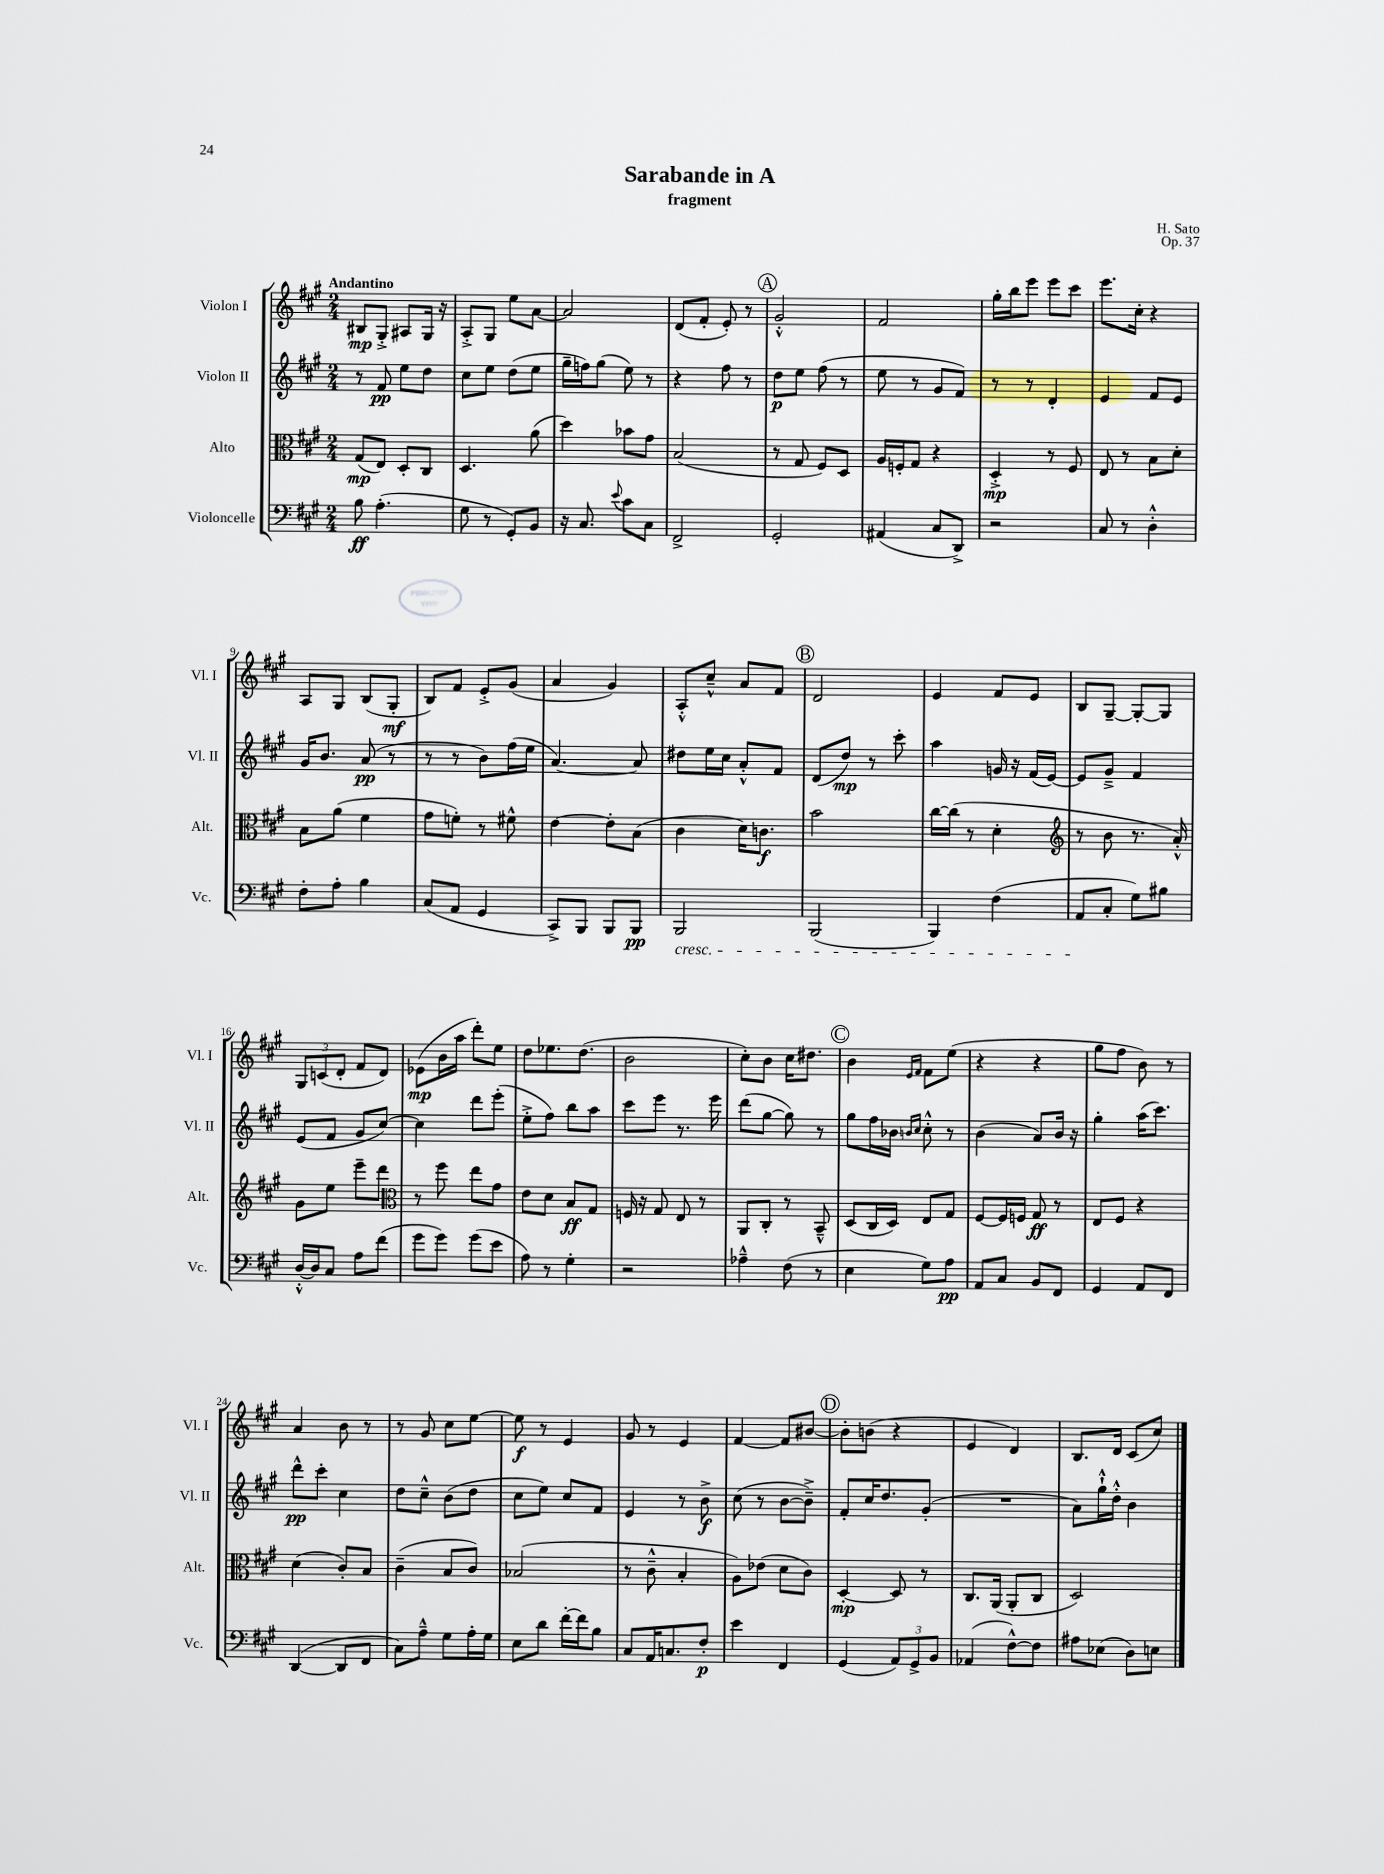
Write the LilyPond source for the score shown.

\header { title = "Sarabande in A" composer = "H. Sato" subtitle = "fragment" opus = "Op. 37" }
<<
\new StaffGroup <<
\new Staff = "s0" \with { instrumentName = "Violon I" shortInstrumentName = "Vl. I" } {
    \clef treble \key a \major \numericTimeSignature \time 2/4 \tempo "Andantino"
    bis8\mp gis8-.-> ais8 gis16 r16 |
    a8-.-> gis8 e''8 a'8~ |
    a'2 |
    d'8( fis'8-. e'8-.) r8 |
    \mark \markup { \circle "A" } gis'2-.-^ |
    fis'2 |
    gis''16-. b''16 e'''8 e'''8 cis'''8 |
    e'''8. cis''16-. r4 |
    a8 gis8 b8( gis8-.\mf |
    b8) fis'8 e'8-.-> gis'8( |
    a'4 gis'4) |
    a8-.-^ cis''8---^ a'8 fis'8 |
    \mark \markup { \circle "B" } d'2 |
    e'4 fis'8 e'8 |
    b8 gis8~-- gis8~-. gis8 |
    \tuplet 3/2 { gis8 c'8( d'8-. } fis'8 d'8) |
    ees'8\mp( b'16 a''16 d'''8-.) e''8 |
    d''8 ees''8. d''8.( |
    b'2 |
    cis''8-.) b'8 cis''16 dis''8. |
    \mark \markup { \circle "C" } b'4 \grace { e'16 fis'16 } fis'8 e''8( |
    r4 r4 |
    gis''8 fis''8 b'8) r8 |
    a'4 b'8 r8 |
    r8 gis'8 cis''8 e''8~ |
    e''8\f r8 e'4 |
    gis'8 r8 e'4 |
    fis'4~ fis'8 bis'8~ |
    \mark \markup { \circle "D" } bis'8-. b'8( r4 |
    e'4 d'4) |
    b8. d'16 cis'8( cis''8) \bar "|." |
}
\new Staff = "s1" \with { instrumentName = "Violon II" shortInstrumentName = "Vl. II" } {
    \clef treble \key a \major \numericTimeSignature \time 2/4
    r8 fis'8\pp e''8 d''8 |
    cis''8 e''8 d''8( e''8 |
    gis''16-- f''16) gis''8( e''8) r8 |
    r4 fis''8 r8 |
    \mark \markup { \circle "A" } d''8\p e''8 fis''8( r8 |
    e''8 r8 gis'8 fis'8) |
    r8 r8 d'4-. |
    e'4 fis'8 e'8 |
    gis'16 b'8. a'8\pp( r8 |
    r8 r8 b'8) fis''16( e''16 |
    a'4.~) a'8 |
    dis''8 e''16 cis''16 a'8-.-^ fis'8 |
    \mark \markup { \circle "B" } d'8( d''8\mp) r8 cis'''8-. |
    a''4 g'16 r16 fis'16( e'16~) |
    e'8 gis'8---> fis'4 |
    e'8( fis'8 gis'8 cis''8~) |
    cis''4 d'''8 e'''8-.( |
    e''8-.-> fis''8) b''8 a''8 |
    cis'''8 e'''8 r8. e'''16 |
    d'''8( gis''8~ gis''8) r8 |
    \mark \markup { \circle "C" } gis''8 fis''16 bes'16 \grace { b'16 cis''16 } cis''8-.-^ r8 |
    b'4( a'8) b'16 r16 |
    gis''4-. a''16( cis'''8.) |
    d'''8-^\pp cis'''8-. cis''4 |
    d''8 cis''8---^ b'8( d''8 |
    cis''8 e''8) cis''8 fis'8 |
    e'4 r8 b'8->\f |
    cis''8( r8 b'8~ b'8--->) |
    \mark \markup { \circle "D" } fis'8-. cis''16 d''8. gis'8-.( |
    R2 |
    a'8) gis''16-!-^ d''16-.-^ b'4 \bar "|." |
}
\new Staff = "s2" \with { instrumentName = "Alto" shortInstrumentName = "Alt." } {
    \clef alto \key a \major \numericTimeSignature \time 2/4
    gis8\mp( e8) d8-. cis8 |
    d4. a'8( |
    d''4) bes'8 gis'8 |
    b2( |
    \mark \markup { \circle "A" } r8 gis8 fis8) d8 |
    a16 f16-. gis8 r4 |
    d4-.->\mp r8 fis8 |
    e8 r8 b8 d'8-. |
    b8 a'8( fis'4 |
    gis'8 f'8-.) r8 fis'8-^ |
    e'4~ e'8-. b8( |
    cis'4 d'16) c'8.\f |
    \mark \markup { \circle "B" } b'2 |
    cis''16~ cis''16( r8 d'4-. |
    \clef treble r8 b'8 r8. a'16-.-^) |
    gis'8 e''8 e'''8-- d'''8 |
    \clef alto r8 fis''8 e''8 gis'8 |
    e'8 d'8 b8\ff gis8 |
    f16 r16 gis8 e8 r8 |
    a,8 cis8-. r8 b,8---^ |
    \mark \markup { \circle "C" } d8( cis16 d16) e8 gis8 |
    fis8~ fis16 f16 gis8\ff r8 |
    e8 fis8 r4 |
    d'4( cis'8-.) b8 |
    cis'4--( b8 cis'8) |
    bes2( |
    r8 cis'8---^ b4-. |
    a8) ees'8( d'8 cis'8) |
    \mark \markup { \circle "D" } d4~-.\mp d8 r8 |
    cis8. a,16( a,8-. cis8 |
    d2) \bar "|." |
}
\new Staff = "s3" \with { instrumentName = "Violoncelle" shortInstrumentName = "Vc." } {
    \clef bass \key a \major \numericTimeSignature \time 2/4
    b8\ff a4.-.( |
    gis8 r8 gis,8-.) b,8 |
    r16 cis8. \appoggiatura { e'8 } cis'8 cis8 |
    fis,2-> |
    \mark \markup { \circle "A" } gis,2-. |
    ais,4( cis8 d,8->) |
    r2 |
    cis8 r8 d4-.-^ |
    fis8-. a8-. b4 |
    cis8( a,8 gis,4 |
    cis,8->) b,,8 b,,8 b,,8\pp |
    b,,2\cresc |
    \mark \markup { \circle "B" } b,,2( |
    b,,4) fis4( |
    a,8\! cis8-. gis8) bis8 |
    d16~-.-^ d16 cis8 a8 fis'8( |
    gis'8 gis'8) gis'8( e'8 |
    a8) r8 gis4-. |
    r2 |
    aes4---^ fis8( r8 |
    \mark \markup { \circle "C" } e4 gis8) a8\pp |
    a,8 cis8 b,8 fis,8 |
    gis,4 a,8 fis,8 |
    d,4~( d,8 fis,8 |
    cis8) a8---^ gis8 a16-. gis16 |
    e8 d'8 fis'16~-. fis'16 b8 |
    cis8 a,16 c8. fis8-.\p |
    e'4 fis,4 |
    \mark \markup { \circle "D" } gis,4( \tuplet 3/2 { a,8) gis,8-> b,8 } |
    aes,4( fis8~-^) fis8 |
    ais8 ees8( d8) e8 \bar "|." |
}
>>
>>
